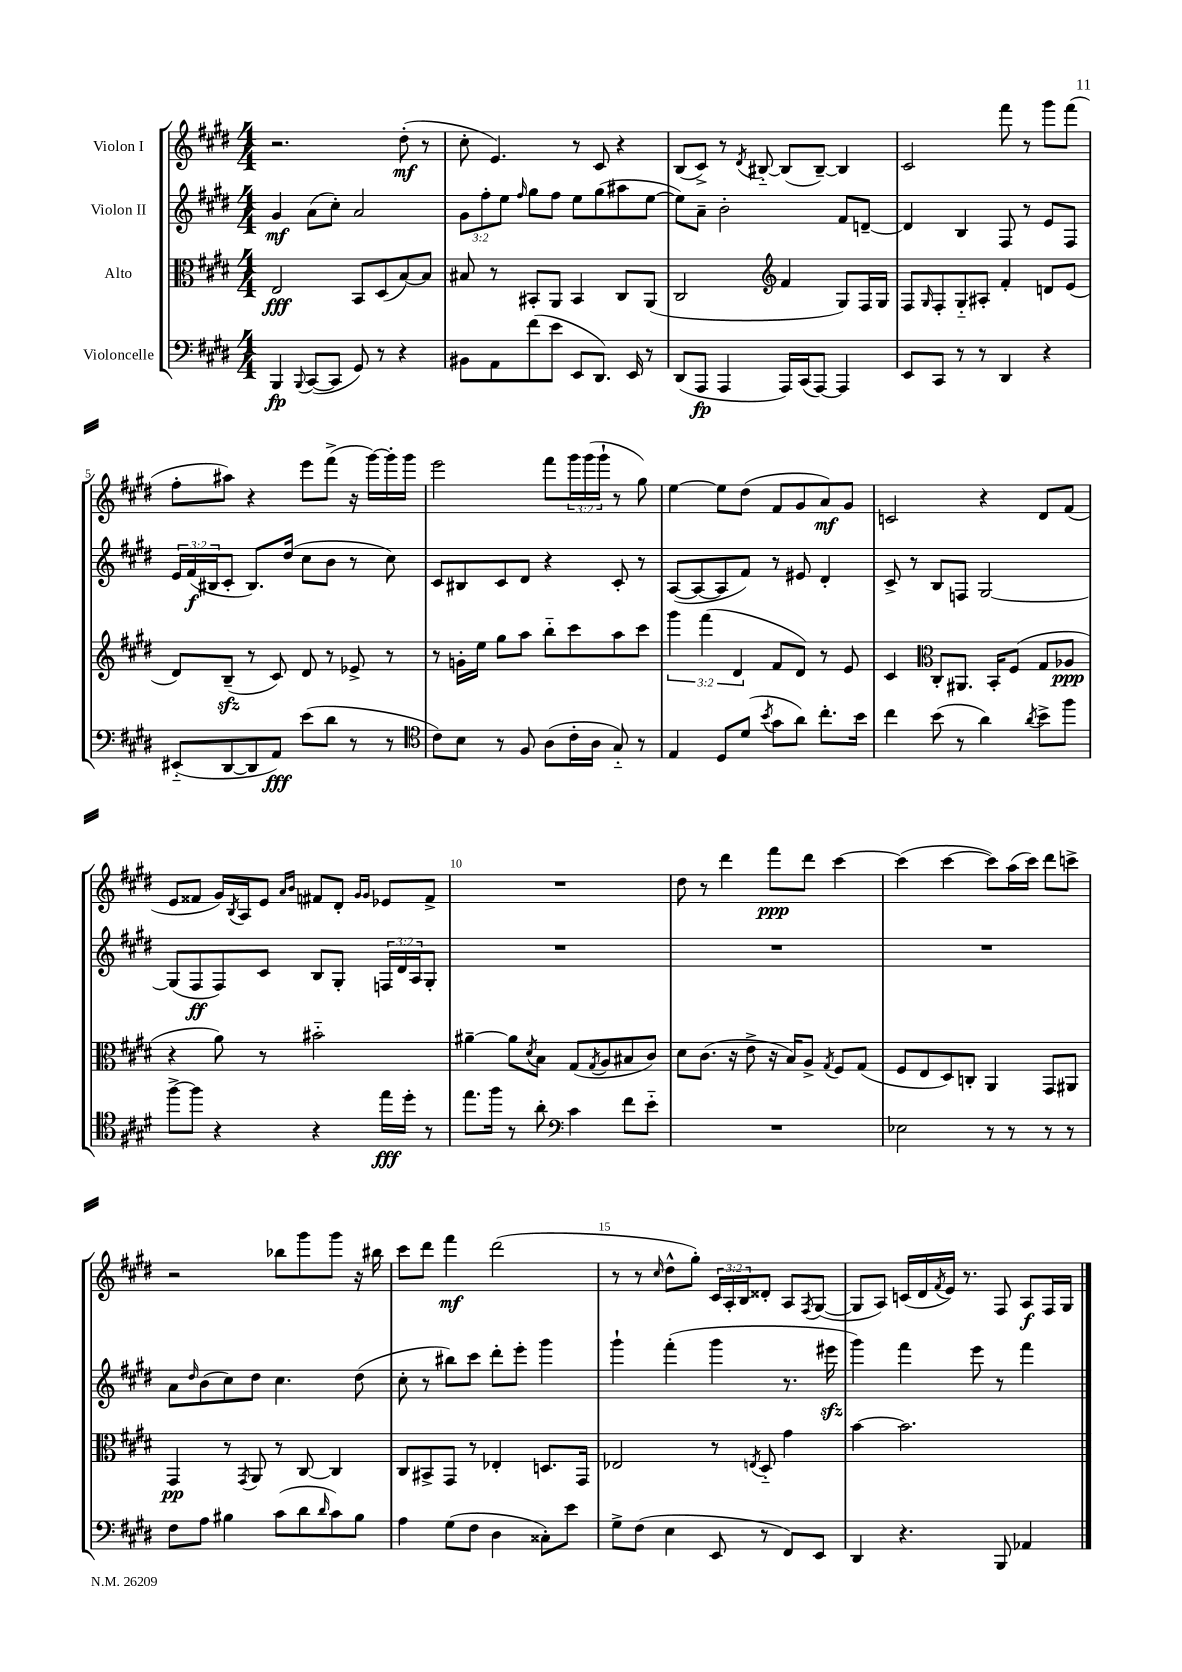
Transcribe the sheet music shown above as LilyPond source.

<<
\new StaffGroup <<
\new Staff = "s0" \with { instrumentName = "Violon I" } {
    \clef treble \key e \major \numericTimeSignature \time 4/4 \override Staff.TupletNumber.text = #tuplet-number::calc-fraction-text
    r2. dis''8-.\mf( r8 |
    cis''8-. e'4.) r8 cis'8 r4 |
    b8( cis'8->) r8 \acciaccatura { dis'8 } bis8~-_ bis8( bis8~--) bis4 |
    cis'2 fis'''8 r8 gis'''8 fis'''8( |
    fis''8-. ais''8) r4 e'''8 fis'''8->( r16 gis'''16~) gis'''16-. gis'''16 |
    e'''2 fis'''8 \tuplet 3/2 { gis'''16 gis'''16( gis'''16-! } r8 gis''8) |
    e''4~ e''8 dis''8( fis'8 gis'8 a'8\mf) gis'8 |
    c'2 r4 dis'8 fis'8( |
    e'8 fisis'8 gis'16) \acciaccatura { b8 } a16 e'8 \grace { a'16 b'16 } fis'8 dis'8-. \grace { gis'16 gis'16 } ees'8 fis'8-> |
    R1 |
    dis''8 r8 dis'''4 fis'''8\ppp dis'''8 cis'''4~ |
    cis'''4( cis'''4~ cis'''8) a''16( cis'''16) dis'''8 c'''8-> |
    r2 bes''8 gis'''8 gis'''8 r16 bis''16 |
    cis'''8 dis'''8 fis'''4\mf dis'''2( |
    r8 r8 \grace { cis''16 } dis''8-^ gis''8-.) \tuplet 3/2 { cis'16 a16-. b16 } disis'8-. a8 \acciaccatura { fis8 } gis8~( |
    gis8 a8) c'16( dis'16 \acciaccatura { fis'8 } e'16) r8. fis8 a8\f fis16 gis16 \bar "|." |
}
\new Staff = "s1" \with { instrumentName = "Violon II" } {
    \clef treble \key e \major \numericTimeSignature \time 4/4 \override Staff.TupletNumber.text = #tuplet-number::calc-fraction-text
    gis'4\mf a'8( cis''8-.) a'2 |
    \tuplet 3/2 { gis'8 fis''8-. e''8 } \grace { fis''16 } gis''8 fis''8 e''8 gis''8( ais''8 e''8~ |
    e''8) a'8-- b'2-. fis'8 d'8~-- |
    d'4 b4 fis8 r8 e'8 fis8 |
    \tuplet 3/2 { e'16 fis'16\f( bis16 } cis'8-. bis8.) dis''16( cis''8 b'8 r8 cis''8) |
    cis'8 bis8 cis'8 dis'8 r4 cis'8-. r8 |
    a8~( a8~ a8 fis'8) r8 eis'8 dis'4-. |
    cis'8-> r8 b8 f8 gis2~ |
    gis8( fis8\ff fis8) cis'8 b8 gis8-. \tuplet 3/2 { f16 dis'16 a16 } gis8-. |
    R1 |
    R1 |
    R1 |
    a'8 \grace { dis''16 } b'8( cis''8) dis''8 cis''4. dis''8( |
    cis''8-. r8 bis''8) cis'''8 dis'''8-. e'''8-. gis'''4 |
    gis'''4-! fis'''4-.( gis'''4 r8. eis'''16\sfz |
    gis'''4) fis'''4 e'''8 r8 fis'''4 \bar "|." |
}
\new Staff = "s2" \with { instrumentName = "Alto" } {
    \clef alto \key e \major \numericTimeSignature \time 4/4 \override Staff.TupletNumber.text = #tuplet-number::calc-fraction-text
    e2\fff b,8 dis8( b8~) b8 |
    bis8 r8 bis,8-. a,8 bis,4 cis8 a,8( |
    cis2 \clef treble fis'4 gis8) fis16 gis16 |
    fis8 \grace { gis16 } fis8-. gis8-_ ais8-. fis'4-. d'8 e'8( |
    dis'8) b8--\sfz( r8 cis'8) dis'8 r8 ees'8-> r8 |
    r8 g'16-. e''16 gis''8 a''8 b''8-_ cis'''8 a''8 cis'''8 |
    \tuplet 3/2 { gis'''4 fis'''4( dis'4 } fis'8 dis'8) r8 e'8 |
    cis'4 \clef alto cis8-. ais,8. b,16-. fis8( gis8 aes8\ppp |
    r4 a'8) r8 bis'2-_ |
    ais'4~-- ais'8 \acciaccatura { dis'8 } b8 gis8( \acciaccatura { gis8 } a8 bis8 cis'8) |
    dis'8 cis'8.( r16 e'8-> r16 b16) a8-> \acciaccatura { gis8 } fis8 gis8( |
    fis8 e8 dis8) c8-. a,4 gis,8 ais,8 |
    gis,4\pp r8 \acciaccatura { gis,8 } a,8 r8 cis8~ cis4 |
    cis8 bis,8-> gis,8 r8 ees4-. d8. gis,16 |
    ees2 r8 \acciaccatura { e8 } dis8-_ gis'4 |
    b'4~ b'2. \bar "|." |
}
\new Staff = "s3" \with { instrumentName = "Violoncelle" } {
    \clef bass \key e \major \numericTimeSignature \time 4/4
    b,,4\fp \appoggiatura { b,,8 } cis,8~( cis,8 gis,8) r8 r4 |
    bis,8 a,8 fis'8( e'8 e,8 dis,8.) e,16 r8 |
    dis,8( a,,8\fp a,,4 a,,16) cis,16( a,,8~) a,,4 |
    e,8 cis,8 r8 r8 dis,4 r4 |
    eis,8-_( dis,8~ dis,8 a,8\fff) e'8( dis'8 r8 r8 |
    \clef tenor cis'8) b8 r8 fis8 a8( cis'16-. a16 gis8-_) r8 |
    e4 dis8 dis'8( \acciaccatura { b'8 } gis'8 a'8) cis''8.-. b'16 |
    cis''4 b'8( r8 a'4) \acciaccatura { a'8 } b'8-> fis''8 |
    fis''8~-> fis''8 r4 r4 e''16\fff dis''16-. r8 |
    e''8. fis''16 r8 a'8-. \clef bass cis'4 fis'8 e'8-_ |
    R1 |
    ees2 r8 r8 r8 r8 |
    fis8 a8 bis4 cis'8( dis'8 \grace { dis'16 } cis'8) bis8 |
    a4 gis8( fis8 dis4 cisis8-.) e'8 |
    gis8-> fis8( e4 e,8 r8 fis,8) e,8 |
    dis,4 r4. b,,8 aes,4 \bar "|." |
}
>>
>>
\layout { \context { \Score \override BarNumber.break-visibility = ##(#f #t #t) barNumberVisibility = #(every-nth-bar-number-visible 5) } }
